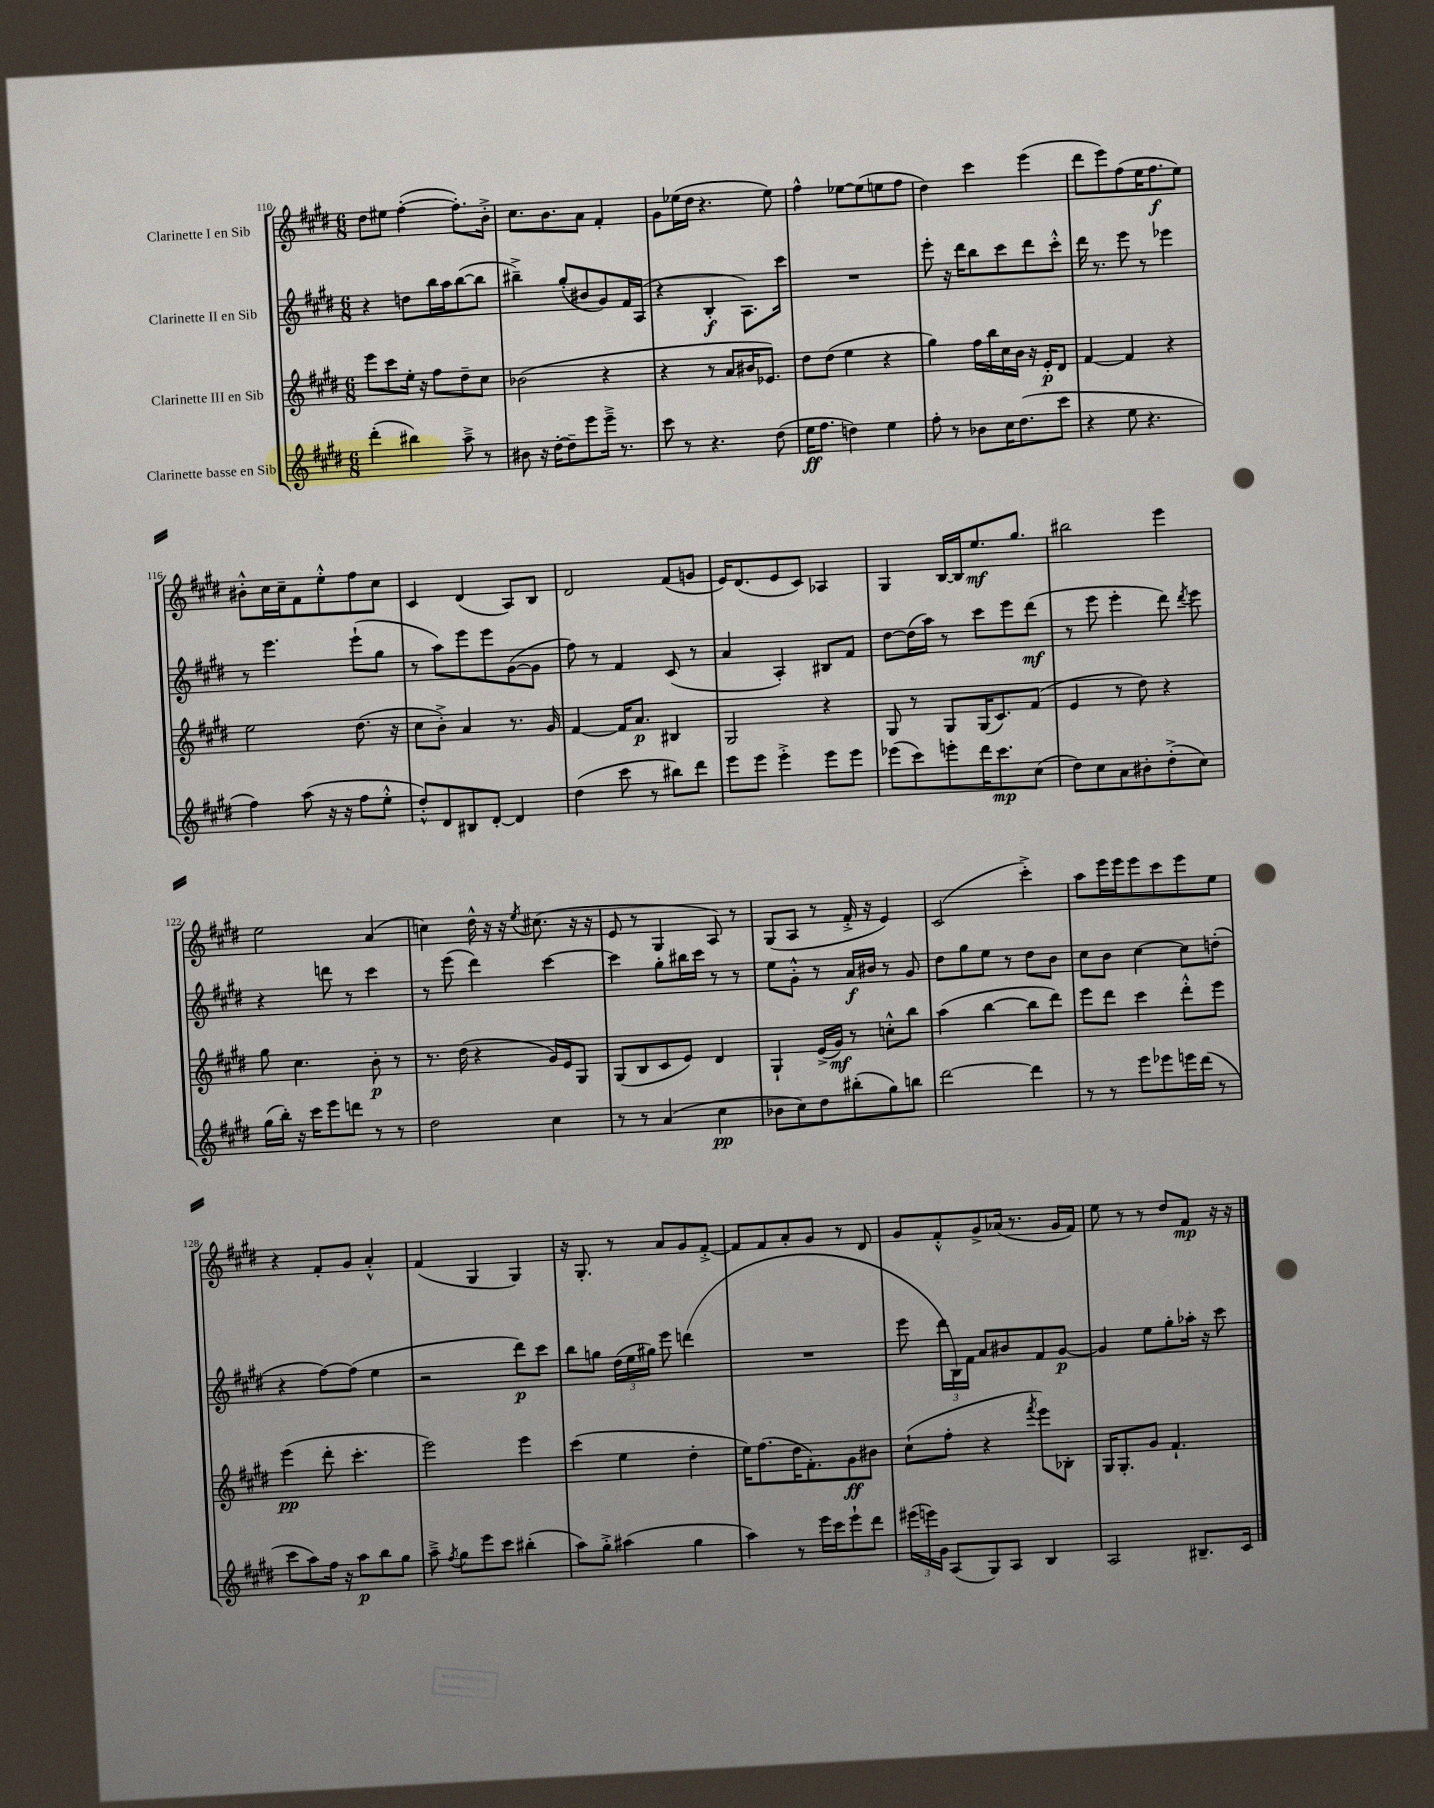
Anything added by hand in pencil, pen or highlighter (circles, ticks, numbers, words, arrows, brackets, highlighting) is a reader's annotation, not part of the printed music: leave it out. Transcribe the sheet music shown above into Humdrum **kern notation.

**kern	**kern	**kern	**kern
*staff4	*staff3	*staff2	*staff1
*clefG2	*clefG2	*clefG2	*clefG2
*k[f#c#g#d#]	*k[f#c#g#d#]	*k[f#c#g#d#]	*k[f#c#g#d#]
*M6/8	*M6/8	*M6/8	*M6/8
(4ddd#'	8eee	4r	8dd#
.	8ccc#	.	8ee#
4bb#)	16ee'	8dd	([4ff#'
.	16r	.	.
.	8ff#	16bb	.
.	.	16aa	.
8aa~^	8dd#~	([8bb	8.ff#'])
8r	8cc#	8bb]	.
.	.	.	16b'^
=	=	=	=
8b#	(2b-	4bb#~^)	8.cc#
16r	.	.	.
[16dd#'	.	.	8.b
8dd#~]	.	(8gg#'	.
8eee	.	8b#	8a
16eee~^	4r	8g#)	4f#'
8.r	.	.	.
.	.	16f#	.
.	.	(16A	.
=	=	=	=
8ccc#	4r	4r	8g#
8r	.	.	(16ee-
.	.	.	16dd#
4.r	8r	4B'	4.r
.	8a	.	.
.	16b#	8.A)	.
.	8.e-)	.	.
(8dd#	.	.	8ee-)
.	.	16ccc#	.
=	=	=	=
16ee	8dd#	2.r	4ff#^^
8.ff#	.	.	.
.	(8dd#	.	.
4dd)	4ee	.	[8ee-
.	.	.	(8ee-]
4ee	4r	.	8ee
.	.	.	8ff#
=	=	=	=
8ff#'	4gg#)	8eee'	4dd#)
8r	.	16r	.
.	.	16ddd#	.
8b-	16ff#	8bb	4ccc#
.	16bb	.	.
16cc#	16cc#	8ccc#	.
(8.dd#	16b	.	.
.	16r	8ddd#	(4eee
.	16e'	.	.
8ccc#	8d#	8ccc#'^^	.
=	=	=	=
4r	[4f#	16ddd#	8ddd#
.	.	8.r	.
.	.	.	8eee)
8ee	4f#]	8eee	(8ff#
4.r	.	8r	16ee
.	.	.	8.ff#
.	4r	4eee-	.
.	.	.	8ee)
=	=	=	=
4ff#)	2ee	8r	8b#'^^
.	.	4.eee	16cc#
.	.	.	16cc#~
(8aa	.	.	8f#
16r	.	.	8ee'^^
16r	.	.	.
8ff#	(8.dd#	(8eee`	8ff#
8ee'^^	.	8gg#	8cc#
.	16r	.	.
=	=	=	=
8dd#'^^)	8cc#	8r	4c#
8d#	8b'^)	8aa)	.
8B#	4a	8eee	(4d#
[8d#'	.	8eee	.
4d#]	8.r	([8g#	8A)
.	.	8g#]	8B
.	16g#	.	.
=	=	=	=
(4dd#	[4f#	8ff#)	2d#
.	.	8r	.
8ccc#	16f#]	4f#	.
.	8.a	.	.
8r	.	.	.
8bb#)	4B#	(8c#	(8f#
8ddd#	.	8r	8g
=	=	=	=
8eee	2G#	4a	16e)
.	.	.	(8.d#
8eee	.	.	.
4eee'^	.	4A')	8e
.	.	.	8c#)
8eee	4r	8B#	4A-
8eee	.	8f#	.
=	=	=	=
(8eee-	8G#	[8dd#	4G#
8ccc#)	8r	(16dd#]	.
.	.	16aa)	.
8eee'	8G#	8r	[16B
.	.	.	16B]
16ddd#	(16G#	8ccc#	8.ee
8.ccc#	8.c#)	.	.
.	.	8eee	.
.	.	.	8.gg#
(8cc#	(8f#	(8ddd#	.
=	=	=	=
8dd#)	4e	8r	2bb#
8cc#	.	8eee	.
8a	8r	4eee'	.
8b#'	8dd#)	.	.
(8dd#'^	4r	8ddd#)	4eee
.	.	8qddd#	.
8cc#)	.	8eee	.
=	=	=	=
(16gg#	8gg#	4r	2ee
16bb')	.	.	.
16r	4.cc#	.	.
16ccc#	.	.	.
8eee	.	8ddd	.
8ddd	.	8r	.
8r	8b'	4ccc#	(4a
8r	8r	.	.
=	=	=	=
2dd#	8.r	8r	4cc)
.	.	(8eee	.
.	(16dd#	.	.
.	4r	4ddd#)	16dd#^^
.	.	.	16r
.	.	.	16r
.	.	.	8qee
.	.	.	(8.cc#
4cc#	16g#)	[4ccc#	.
.	16e	.	.
.	8G#	.	16r
.	.	.	16r
=	=	=	=
8r	(8G#	4ccc#]	8e
8r	8B	.	8r
(4a	8c#	8gg#'	4G#
.	8e)	16bb#	.
.	.	16ccc#	.
4cc#	4d#	8r	8A)
.	.	8r	8r
=	=	=	=
8b-	4G#`	8ee	(8G#
8cc#)	.	8g#'^^	8A
8dd#	(16e^	8r	8r
.	16g#)	.	.
(8bb#'	8r	16a	16f#'^
.	.	16b#	16r
8gg#)	8cc'^^	8r	4e)
8bb	8bb	8g#	.
=	=	=	=
[2ddd#	(4aa	8dd#	(2c#
.	.	8gg#	.
.	[4bb	8ee	.
.	.	8r	.
4ddd#]	8bb]	8dd#	4ccc#'^)
.	8ddd#)	8b	.
=	=	=	=
8r	8eee	8cc#	8aa
8r	8ddd#	8b	16eee
.	.	.	16eee
8eee	4ccc#	[4cc#	8eee
8eee-	.	.	8ccc#
16eee	8ddd#'^^	8cc#]	8eee
(16ddd#	.	.	.
8r	8eee	(8dd'	8ee
=	=	=	=
8ccc#	(4eee	4r	4r
8aa)	.	.	.
16ff#	8ddd#'	[8ff#)	8f#'
16r	.	.	.
8aa	4.ccc#'	(8ff#]	8g#
8bb	.	4ee	4a'^^
8gg#	.	.	.
=	=	=	=
8aa~^	2eee)	2r	(4f#
8qff#	.	.	.
8gg#	.	.	.
8eee	.	.	4G#
8ccc#	.	.	.
(4bb#'	4eee	8ddd#)	4G#)
.	.	8ccc#	.
=	=	=	=
8aa)	(4ccc#	8bb	16r
.	.	.	8.G#'
8gg#'^	.	8gg	.
(4aa#	4ee	(24dd#	8r
.	.	24ee	.
.	.	24gg#)	.
.	.	8eee	8a
4gg#	4dd#'	(4ddd	8g#
.	.	.	[8f#'^
=	=	=	=
4aa)	16ee)	2.r	8f#]
.	(8.ff#	.	.
.	.	.	8f#
8r	16dd#	.	8a'
.	8.f#')	.	.
16eee	.	.	8g#
16ccc#	.	.	.
8eee`	8g#	.	8r
8ddd#	8b#	.	8d#
=	=	=	=
(24eee#	(8cc#`	8eee	8g#
24eee)	.	.	.
24g#	.	.	.
(8A	8ff#'	24ddd#	8f#'^^
.	.	24B)	.
.	.	24f#	.
8G#)	4r	8a	8g#^
8A	.	8b#	(16a-
.	.	.	8.r
.	8qfff#	.	.
4B	8eee)	8f#	.
.	8B-'	[8g#	16g#
.	.	.	16f#)
=	=	=	=
2A	16G#	4g#]	8ee
.	8.G#'	.	.
.	.	.	8r
.	8g#	8ee	8r
.	4.f#`	8gg#'	8dd#
8.B#~	.	16aa-'	8f#
.	.	16r	.
.	.	8ccc#	16r
16c#	.	.	16r
==	==	==	==
*-	*-	*-	*-
